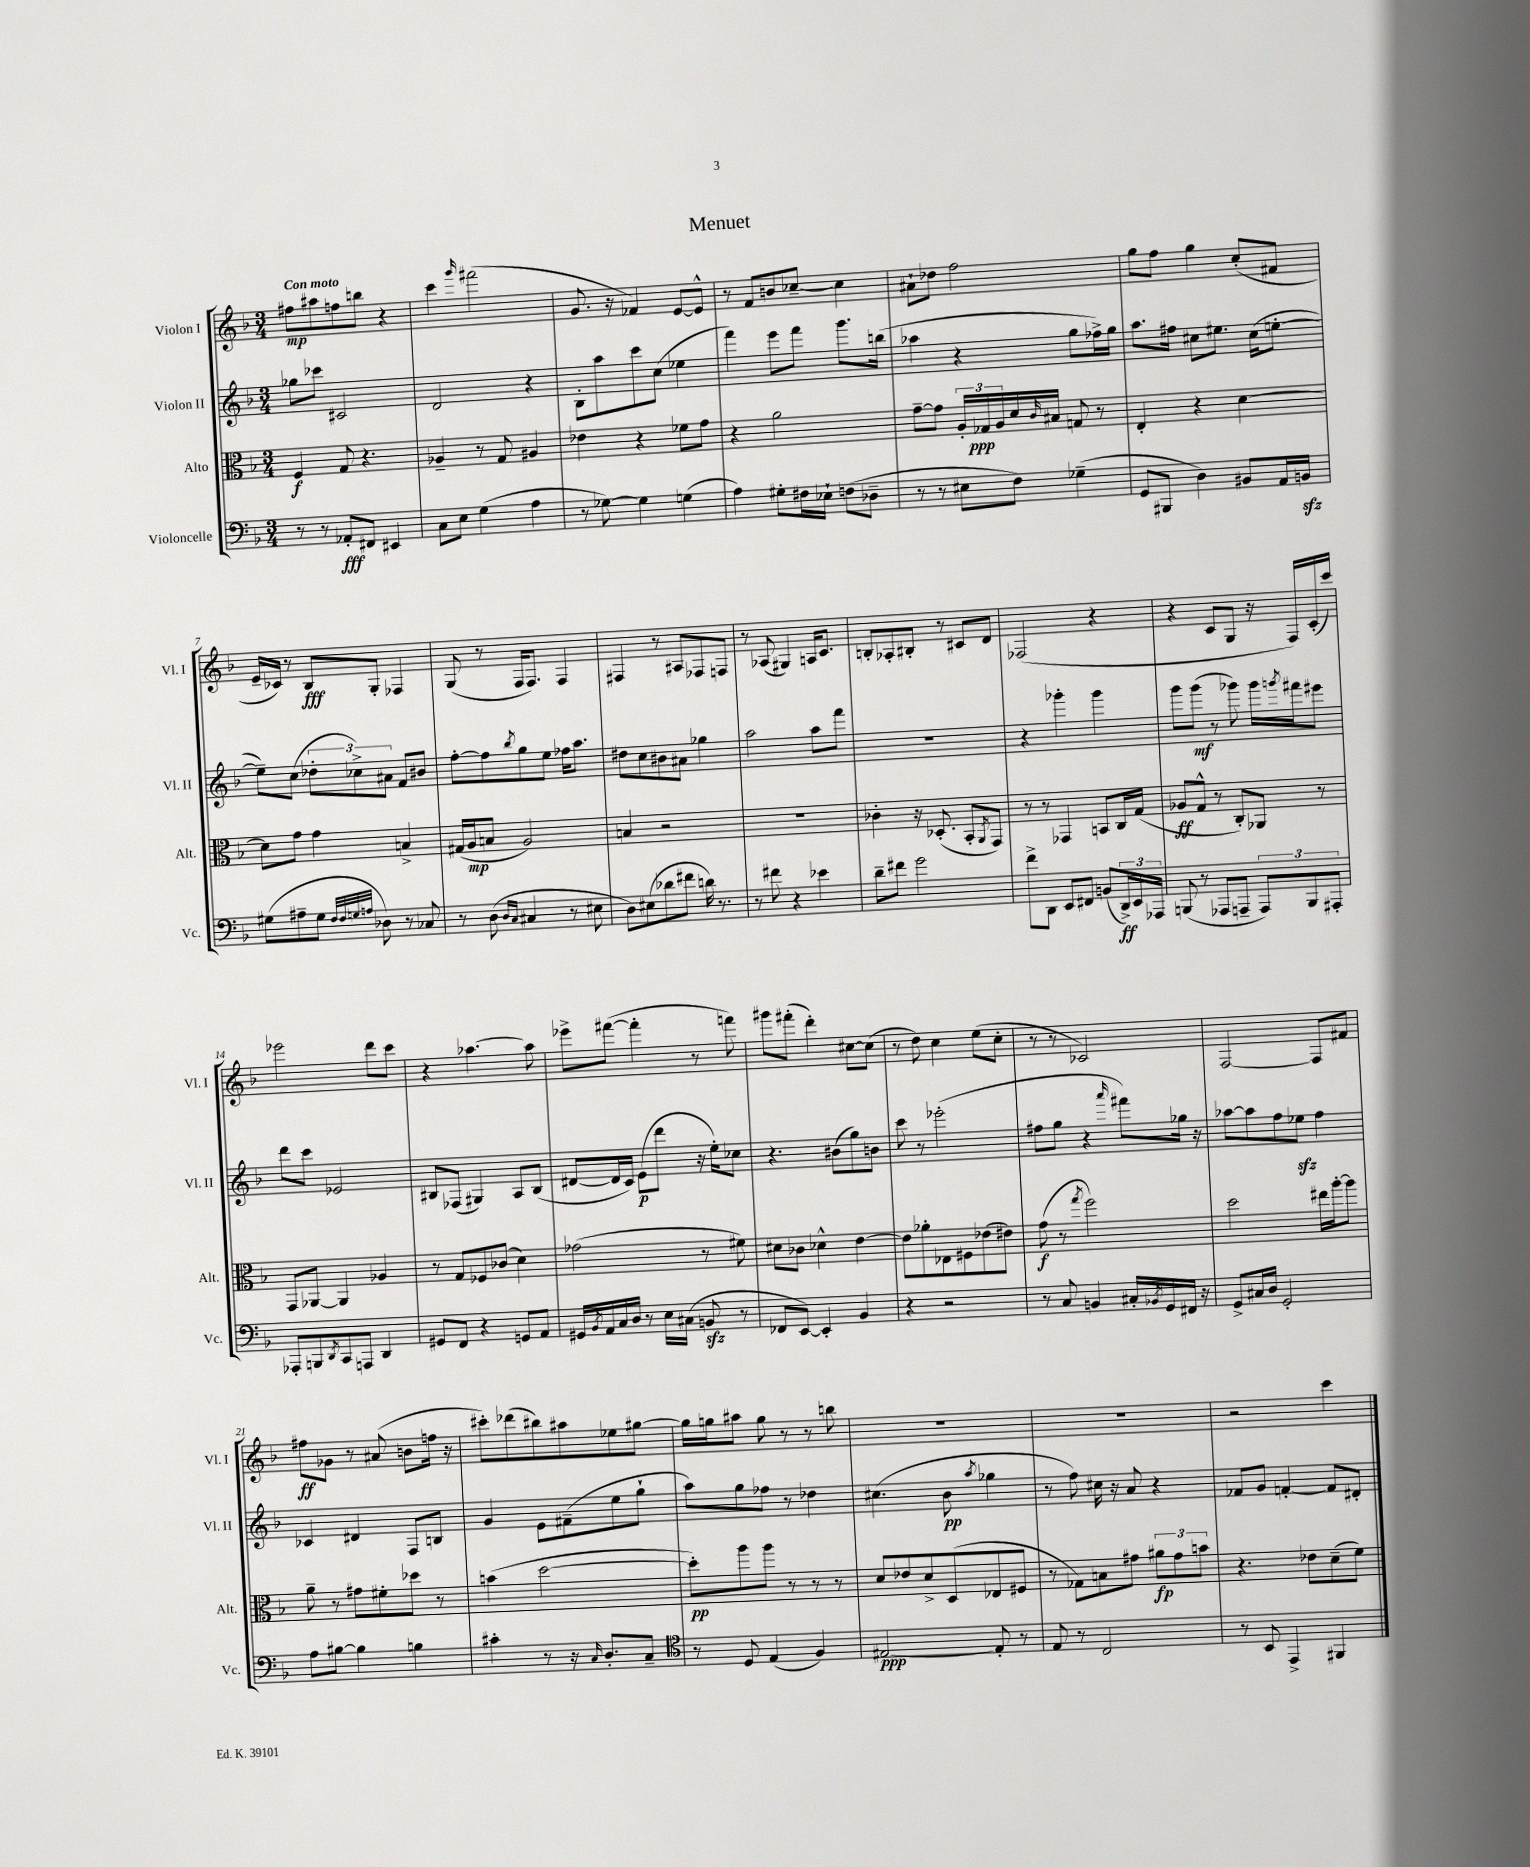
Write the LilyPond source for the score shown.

\header { title = "Menuet" }
<<
\new StaffGroup <<
\new Staff = "s0" \with { instrumentName = "Violon I" shortInstrumentName = "Vl. I" } {
    \clef treble \key f \major \numericTimeSignature \time 3/4 \tempo "Con moto"
    fis''8\mp ais''8 f''8 b''8 r4 |
    c'''4 \grace { g'''16 } fis'''2( |
    g'8. r16 fes'4) e'8~ e'8-^ |
    r8 f'8 b'8 ces''8~-- ces''4 |
    ais'8-! des''8 f''2 |
    g''8 f''8 g''4 c''8-.( fis'8 |
    e'16-- ces'16) r8 bes8\fff g8-. fes4 |
    g8( r8 f16 f8.) f4 |
    fis4 r8 ais8 fes8 f8 |
    r8 aes8( gis4) a16 c'8. |
    b8-. aes8-. bis8-. r8 cis'8 d'8 |
    fes2( r4 |
    r4 c'8 g8 r16 f16) c'16-.( c'''16) |
    ees'''2 d'''8 c'''8 |
    r4 aes''4.~ aes''8 |
    ees'''8-> fis'''8~( fis'''4-. r8 f'''8) |
    gis'''8 fis'''8-.( d'''4-.) cis''8~ cis''8( |
    r8 d''8) c''4 e''8( c''8-. |
    r8 r8 ces'2) |
    f2~ f8 fis'8 |
    fis''8\ff ges'8 r8 ais'8( b'8 f''16 r16 |
    cis'''8-.) des'''8( bis''8) ais''8 ees''8 gis''8~ |
    gis''16 g''16 ais''8 g''8 r8 r8 b''8 |
    R2. |
    R2. |
    r2 c'''4 \bar "|." |
}
\new Staff = "s1" \with { instrumentName = "Violon II" shortInstrumentName = "Vl. II" } {
    \clef treble \key f \major \numericTimeSignature \time 3/4
    ges''8 ces'''8 cis'2 |
    d'2 r4 |
    bes8-. a''8 c'''8 c''8( ees''4 |
    f'''4) e'''8 f'''8 g'''8. b''16( |
    aes''4 r4 g''8 fes''16->) g''16 |
    a''8. fis''16 cis''8 eis''8. cis''16( e''8~-. |
    e''8--) c''8( \tuplet 3/2 { des''8-. ces''8->) ais'8 } f'8 bis'8 |
    f''8~-. f''8 \acciaccatura { bes''8 } g''8 e''8 fes''16 a''8. |
    dis''8 c''8 bis'8 ais'8 ges''4 |
    a''2 a''8 f'''8 |
    R2. |
    r4 ges'''4-. ges'''4 |
    g'''8 g'''8\mf( r8 ges'''8) ges'''16 \acciaccatura { g'''8 } fis'''16 eis'''8 |
    d'''8 c'''8 ees'2 |
    bis8 fes8( gis4) a8 bis8( |
    dis'8~ dis'16 c'16) e'8\p( d'''8 r16 e''16-.) ces''8 |
    r4. bis'8( g''8) b'8 |
    c'''8 r8 ees'''2-.( |
    fis''8 g''8 r4 \grace { a'''16 } fis'''8) ges''16 r16 |
    aes''8~ aes''8 f''8 ees''8\sfz f''4 |
    ces'4 dis'4 f8 b8 |
    g'4 e'8 fis'8--( e''8 g''8-! |
    a''8) g''8 fes''8 r8 des''4 |
    cis''4.( bes'8\pp \acciaccatura { a''8 } ges''4 |
    r8 f''8) cis''16 r16 a'8 r4 |
    fes'8 g'8 f'4~-. f'8 dis'8-. \bar "|." |
}
\new Staff = "s2" \with { instrumentName = "Alto" shortInstrumentName = "Alt." } {
    \clef alto \key f \major \numericTimeSignature \time 3/4
    f4\f g8 r4. |
    aes4-- r8 g8 ais4 |
    ees'4 r4 fes'8 g'8 |
    r4 a'2 |
    g'8~-- g'8 \tuplet 3/2 { a16-. ges16\ppp a16 } d'16 \grace { c'16 } bis16 g8 r8 |
    e4-. r4 d'4~ |
    d'8 g'8 g'4 b4-> |
    gis16( a16\mp b8 a2) |
    b4 r2 |
    R2. |
    ces'4-. r16 des8.-.( bes,8-. \acciaccatura { a,8 } g,8) |
    r8 r8 ges,4 b,8 c16 g16( |
    aes8\ff g8-^ r8 c8-.) aes,8 r8 |
    g,8 aes,8~ aes,4 aes4 |
    r8 g8 fes8 ces'8( d'4) |
    ges'2( r8 fis'8) |
    dis'8 ces'8 des'4-^ e'4~ |
    e'8 aes'8-. ees8 fis8 ees'8( eis'8) |
    g'8\f( r8 \acciaccatura { g''8 } f''2) |
    d''2 eis''16 a''16~-. a''8 |
    a'8-- r8 gis'8 fis'8-. des''8 r8 |
    b'4( d''2~ |
    d''8-.\pp) a''8 a''8 r8 r8 r8 |
    d'8 ees'8 d'8-> d8( ees8 fis8 |
    r8 ges8) b8 gis'8 \tuplet 3/2 { ais'8\fp gis'8 b'8 } |
    r4. ees'8 d'8--( f'8) \bar "|." |
}
\new Staff = "s3" \with { instrumentName = "Violoncelle" shortInstrumentName = "Vc." } {
    \clef bass \key f \major \numericTimeSignature \time 3/4
    r8 r8 aes,8-.\fff fis,8 eis,4 |
    c8 e8 g4( a4 |
    r8 ges8~) ges4 g4( |
    a4) gis8-. fis16 ees16-! f8( des8-- |
    r8 r8 eis8 f8) ges4--( |
    g,8 bis,,8 d4) bis,8 a,16 b,16\sfz |
    gis8( ais8-- gis8 \grace { f32 f32 g32 a32 } des8) r8 ces8 |
    r8 d8( \grace { d16 c16 } cis4 r8 eis8 |
    d8) eis8( des'8 fis'8 d'16) r8. |
    r8 fis'8 r4 ees'4 |
    d'8-- fis'8 g'2 |
    f'8-> d,8 e,8 fis,8 b,8( \tuplet 3/2 { d,16->\ff) e,16 aes,,16 } |
    b,,8( r8 aes,,8 a,,8-- \tuplet 3/2 { a,,8) b,,8 ais,,8-. } |
    aes,,8-. b,,8 \acciaccatura { d,8 } c,8 a,,8 d,4 |
    gis,8 f,8 r4 g,8 a,8 |
    gis,16 \acciaccatura { bes,8 } a,16 c16 d16 r8 e16 cis16( b,8\sfz r8 |
    fes,8 e,8~) e,4-. bes,4 |
    r4 r2 |
    r8 c8 b,4 cis16-. \acciaccatura { bes,8 } g,16 fis,16 r16 |
    g,8-> cis16 d16 g,2-. |
    a8 bis8~ bis4 b4 |
    cis'4-. r8 r16 \grace { c16 } d8.-. c8-- |
    \clef tenor r8 d8 e4( f4) |
    eis2~\ppp eis8-. r8 |
    e8 r8 c2 |
    r8 bes,8 e,4-> fis,4 \bar "|." |
}
>>
>>
